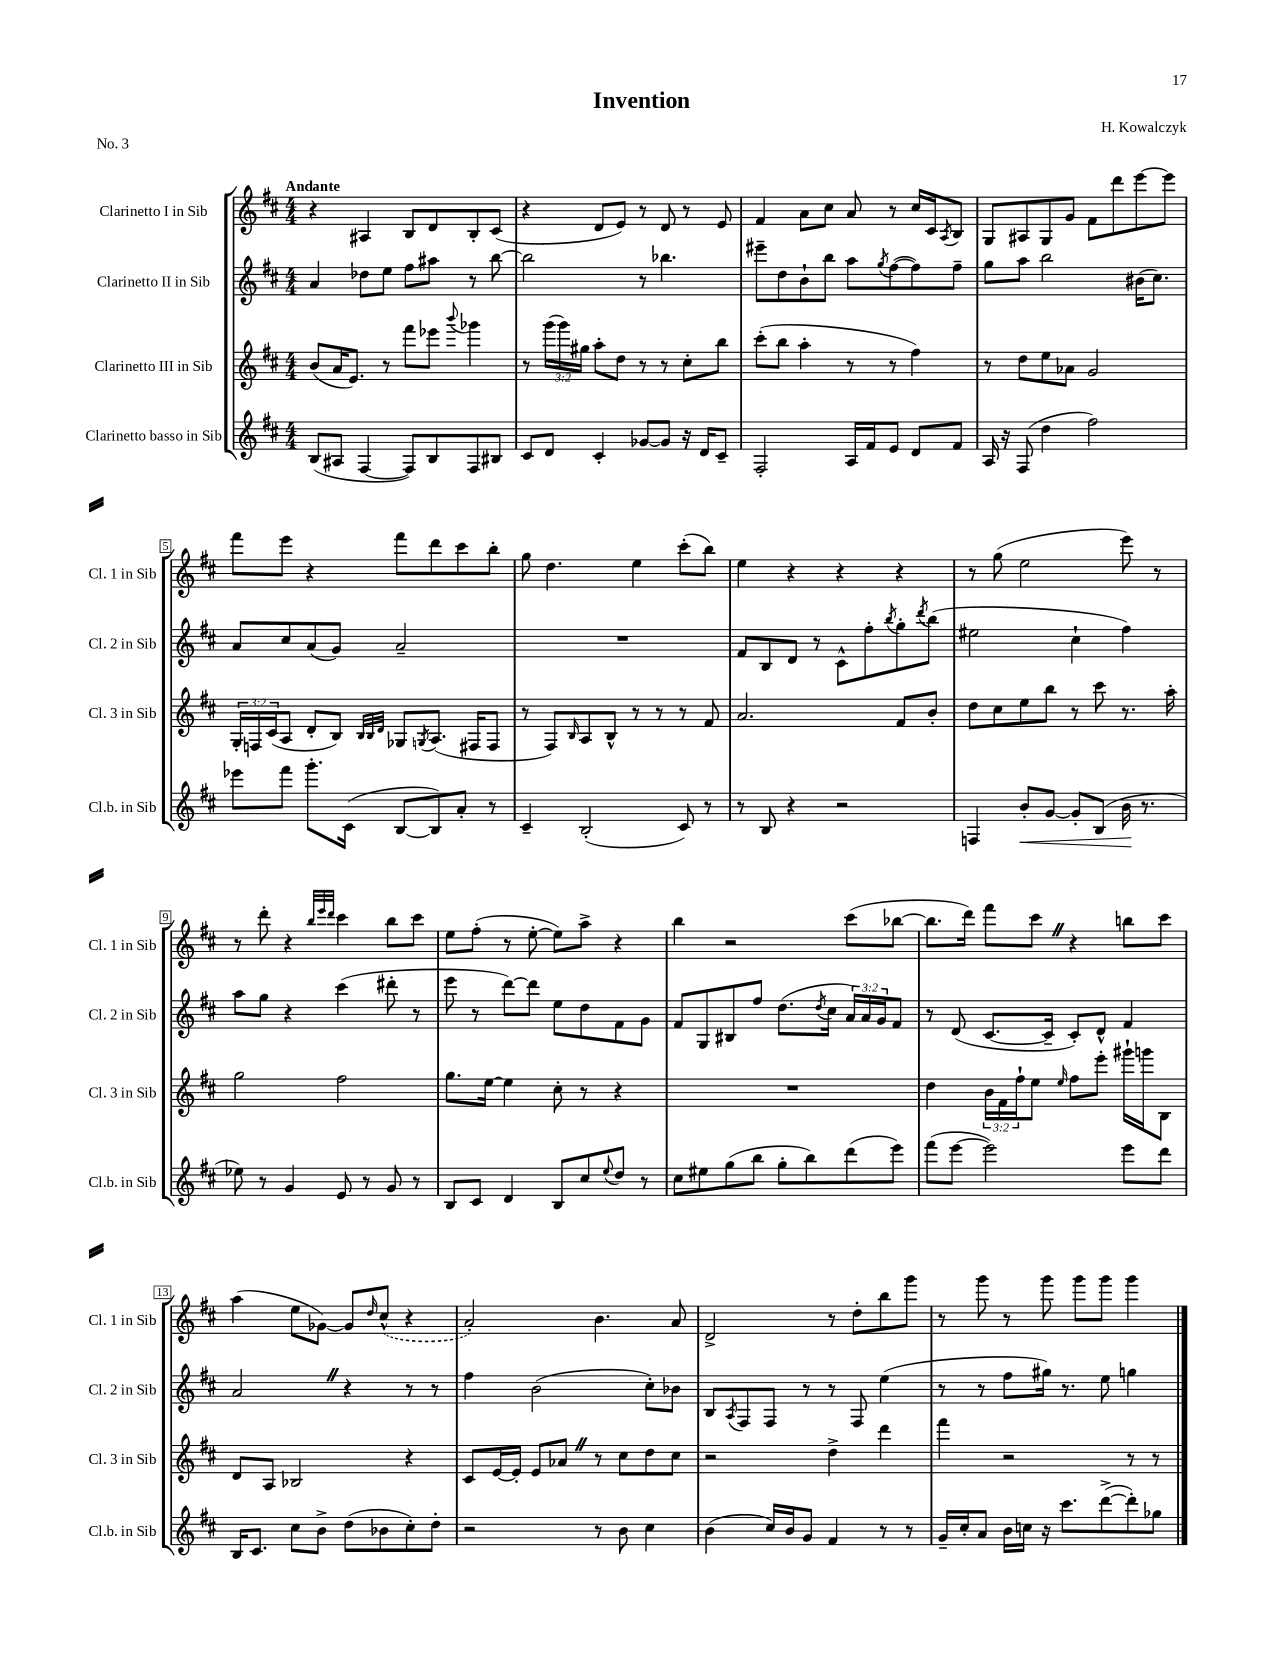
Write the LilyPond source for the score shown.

\header { title = "Invention" composer = "H. Kowalczyk" piece = "No. 3" }
<<
\new StaffGroup <<
\new Staff = "s0" \with { instrumentName = "Clarinetto I in Sib" shortInstrumentName = "Cl. 1 in Sib" } {
    \clef treble \key d \major \numericTimeSignature \time 4/4 \tempo "Andante"
    r4 ais4 b8 d'8 b8-. cis'8( |
    r4 d'8 e'8) r8 d'8 r8 e'8 |
    fis'4 a'8 cis''8 a'8 r8 cis''16 cis'16 \acciaccatura { a8 } b8 |
    g8 ais8 g8 g'8 fis'8 d'''8 e'''8~ e'''8 |
    fis'''8 e'''8 r4 fis'''8 d'''8 cis'''8 b''8-. |
    g''8 d''4. e''4 cis'''8-.( b''8) |
    e''4 r4 r4 r4 |
    r8 g''8( e''2 e'''8) r8 |
    r8 d'''8-. r4 \grace { b''32 e'''32 d'''32 } cis'''4 b''8 cis'''8 |
    e''8 fis''8-.( r8 e''8~-. e''8) a''8-> r4 |
    b''4 r2 cis'''8( bes''8~ |
    bes''8. d'''16) fis'''8 cis'''8 \once \override BreathingSign.text = \markup { \musicglyph "scripts.caesura.straight" } \breathe r4 b''8 cis'''8 |
    a''4( e''8 ges'8~) ges'8 \grace { d''16 } \once \slurDashed cis''8-^( r4 |
    a'2-.) b'4. a'8 |
    d'2-> r8 d''8-. b''8 g'''8 |
    r8 g'''8 r8 g'''8 g'''8 g'''8 g'''4 \bar "|." |
}
\new Staff = "s1" \with { instrumentName = "Clarinetto II in Sib" shortInstrumentName = "Cl. 2 in Sib" } {
    \clef treble \key d \major \numericTimeSignature \time 4/4 \override Staff.TupletNumber.text = #tuplet-number::calc-fraction-text
    a'4 des''8 e''8 fis''8 ais''8 r8 b''8~ |
    b''2 r8 bes''4. |
    eis'''8-- d''8 b'8-! b''8 a''8 \acciaccatura { g''8 } fis''8~( fis''8) fis''8-- |
    g''8 a''8 b''2 bis'16( cis''8.) |
    a'8 cis''8 a'8( g'8) a'2-- |
    R1 |
    fis'8 b8 d'8 r8 cis'8-^ fis''8-. \acciaccatura { b''8 } g''8-. \acciaccatura { d'''8 } b''8( |
    eis''2 cis''4-! fis''4) |
    a''8 g''8 r4 cis'''4( dis'''8-. r8 |
    e'''8 r8 d'''8~) d'''8 e''8 d''8 fis'8 g'8 |
    fis'8 g8 bis8 fis''8 d''8.( \acciaccatura { d''8 } cis''16 \tuplet 3/2 { a'16) a'16 g'16 } fis'8 |
    r8 d'8( cis'8.~ cis'16-- cis'8-.) d'8-^ fis'4 |
    a'2 \once \override BreathingSign.text = \markup { \musicglyph "scripts.caesura.straight" } \breathe r4 r8 r8 |
    fis''4 b'2( cis''8-.) bes'8 |
    b8 \acciaccatura { a8 } fis8 fis8 r8 r8 fis8 e''4( |
    r8 r8 fis''8 gis''16) r8. e''8 g''4 \bar "|." |
}
\new Staff = "s2" \with { instrumentName = "Clarinetto III in Sib" shortInstrumentName = "Cl. 3 in Sib" } {
    \clef treble \key d \major \numericTimeSignature \time 4/4 \override Staff.TupletNumber.text = #tuplet-number::calc-fraction-text
    b'8( a'16 e'8.) r8 fis'''8 ees'''8 \appoggiatura { b'''8 } ges'''4 |
    r8 \tuplet 3/2 { g'''16( g'''16) gis''16 } a''8-. d''8 r8 r8 cis''8-. b''8 |
    cis'''8-.( b''8 a''4-. r8 r8 fis''4) |
    r8 d''8 e''8 aes'8 g'2 |
    \tuplet 3/2 { g16-. f16 cis'16( } a8 d'8-. b8) \grace { b32 b32 d'32 } ges8 \acciaccatura { g8 } a8.( fis16 fis8 |
    r8 fis8) \grace { b16 } a8 b8-^ r8 r8 r8 fis'8 |
    a'2. fis'8 b'8-. |
    d''8 cis''8 e''8 b''8 r8 cis'''8 r8. a''16-. |
    g''2 fis''2 |
    g''8. e''16~ e''4 cis''8-. r8 r4 |
    R1 |
    d''4 \tuplet 3/2 { b'16 fis'16 fis''16-! } e''8 \grace { e''16 } fis''8 e'''8-. gis'''16-! g'''16 b8 |
    d'8 a8 bes2 r4 |
    cis'8 e'16~ e'16-. e'8 aes'8 \once \override BreathingSign.text = \markup { \musicglyph "scripts.caesura.straight" } \breathe r8 cis''8 d''8 cis''8 |
    r2 d''4-> d'''4 |
    fis'''4 r2 r8 r8 \bar "|." |
}
\new Staff = "s3" \with { instrumentName = "Clarinetto basso in Sib" shortInstrumentName = "Cl.b. in Sib" } {
    \clef treble \key d \major \numericTimeSignature \time 4/4
    b8( ais8 fis4~ fis8) b8 fis8 bis8 |
    cis'8 d'8 cis'4-. ges'8~ ges'8 r16 d'16 cis'8-- |
    fis2-. a16 fis'16 e'8 d'8 fis'8 |
    a16 r16 fis8( d''4 fis''2) |
    ees'''8 fis'''8 g'''8.-. cis'16( b8~ b8) a'8-. r8 |
    cis'4-- b2-.( cis'8) r8 |
    r8 b8 r4 r2 |
    f4 b'8-.\< g'8~ g'8-. b8( b'16\! r8. |
    ees''8) r8 g'4 e'8 r8 g'8 r8 |
    b8 cis'8 d'4 b8 cis''8 \appoggiatura { e''8 } d''8 r8 |
    cis''8 eis''8 g''8( b''8 g''8-. b''8) d'''8( e'''8) |
    fis'''8( e'''8~ e'''2) e'''8 d'''8 |
    b16 cis'8. cis''8 b'8-> d''8( bes'8 cis''8-.) d''8-. |
    r2 r8 b'8 cis''4 |
    b'4( cis''16) b'16 g'8 fis'4 r8 r8 |
    g'16-- cis''16-. a'8 b'16 c''16 r16 cis'''8. d'''8~->( d'''8-.) ges''8 \bar "|." |
}
>>
>>
\layout { \context { \Score \override BarNumber.stencil = #(make-stencil-boxer 0.1 0.3 ly:text-interface::print) } }
